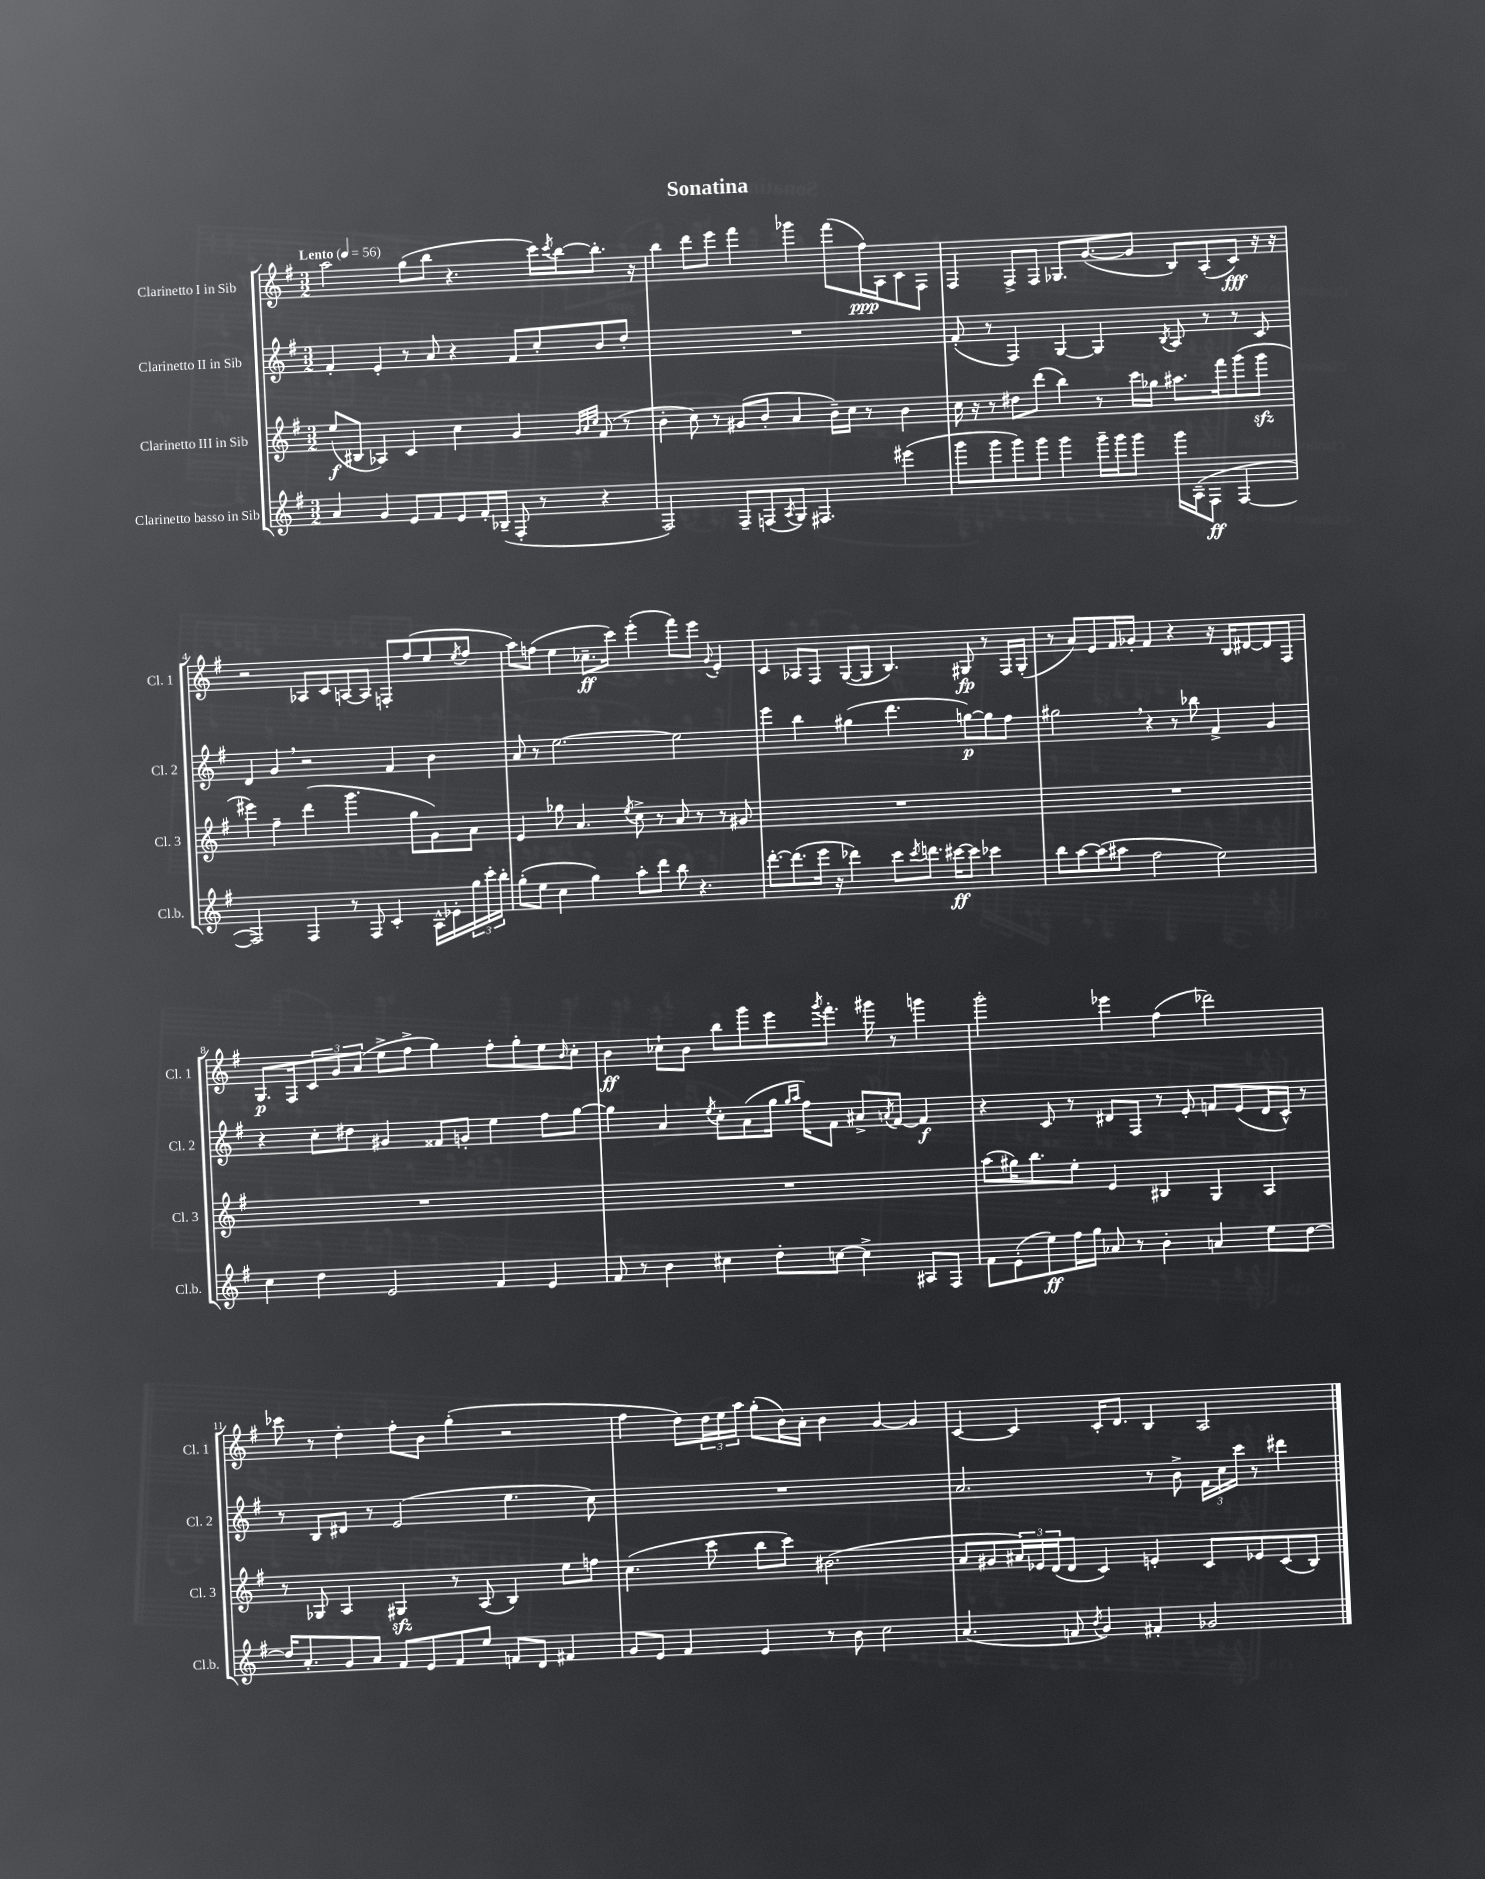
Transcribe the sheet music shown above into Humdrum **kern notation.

**kern	**dynam	**kern	**dynam	**kern	**dynam	**kern	**dynam
*part4	*part4	*part3	*part3	*part2	*part2	*part1	*part1
*staff4	*staff4	*staff3	*staff3	*staff2	*staff2	*staff1	*staff1
*I"Clarinetto basso in Sib	*	*I"Clarinetto III in Sib	*	*I"Clarinetto II in Sib	*	*I"Clarinetto I in Sib	*
*I'Cl.b.	*	*I'Cl. 3	*	*I'Cl. 2	*	*I'Cl. 1	*
*clefG2	*	*clefG2	*	*clefG2	*	*clefG2	*
*k[f#]	*	*k[f#]	*	*k[f#]	*	*k[f#]	*
*M3/2	*	*M3/2	*	*M3/2	*	*M3/2	*
*MM56	*	*MM56	*	*MM56	*	*MM56	*
=1	=1	=1	=1	=1	=1	=1	=1
!	!	!	!	!	!	!LO:TX:a:B:t=Lento	!
4a/	.	(8ee/L	f	4f#'/	.	2aa\	.
.	.	8B#X/J	.	.	.	.	.
4g/	.	4A-X/)	.	4e'/	.	.	.
8e/L	.	4c/	.	8r	.	(8gg\L	.
8f#/	.	.	.	8a/	.	8bb\J	.
8e/	.	4cc\	.	4r	.	4.r	.
16f#'/L	.	.	.	.	.	.	.
(16B-X~/JJ	.	.	.	.	.	.	.
8F#'/	.	4g/	.	8f#/L	.	.	.
8r	.	.	.	8cc'/	.	16ccc\LL)	.
.	.	.	.	.	.	8qccc/	.
.	.	.	.	.	.	[16bb\J	.
.	.	32qqg/LLL	.	.	.	.	.
.	.	32qqa/	.	.	.	.	.
.	.	32qqcc/JJJ	.	.	.	.	.
4r	.	(8f#/	.	8b/	.	8.bb'\J]	.
.	.	8r	.	8dd'/J	.	.	.
.	.	.	.	.	.	16r	.
=2	=2	=2	=2	=2	=2	=2	=2
2F#/)	.	4b'\	.	1.r	.	4bb\	.
.	.	8cc\)	.	.	.	8ddd\L	.
.	.	8r	.	.	.	8eee\J	.
8F#~/L	.	(8g#X/L	.	.	.	4fff#\	.
(8Fn/	.	8b'/J	.	.	.	.	.
8qA/	.	.	.	.	.	.	.
8G/J)	.	4a/	.	.	.	4ggg-X\	.
4.F#X/	.	.	.	.	.	.	.
.	.	16b~\LL)	.	.	.	(8fff#\L	.
.	.	16cc\JJ	.	.	.	.	.
.	.	8r	.	.	.	16ff#\L)	ppp
.	.	.	.	.	.	16A\J	.
(4eee#X\	.	4b\	.	.	.	8c\	.
.	.	.	.	.	.	8F#\J	.
=3	=3	=3	=3	=3	=3	=3	=3
8ggg\L	.	16cc\	.	(8f#'/	.	4F#/	.
.	.	16r	.	.	.	.	.
8ggg\	.	8r	.	8r	.	.	.
8ggg\)	.	8dd#X\L	.	4F#/)	.	8F#^/L	.
8ggg\J	.	(8ddd\J	.	.	.	8F#/J	.
4ggg\	.	4bb\)	.	[4G/	.	8.G-X/L	.
.	.	.	.	.	.	([8.g/	.
16ggg~\LL	.	8r	.	4G/]	.	.	.
16ggg\J	.	.	.	.	.	.	.
8ggg\J	.	16ccc\LL	.	.	.	8g/J]	.
.	.	16gg-X\JJ	.	.	.	.	.
.	.	.	.	8qB/	.	.	.
16ggg\LL	.	8.aa#X\L	.	8A/	.	8B/L)	.
(16A~\J	.	.	.	.	.	.	.
8F#\J	ff	.	.	8r	.	(8A'/	.
.	.	16fff#\k	.	.	.	.	.
[4F#/	.	(8ggg\	.	8r	.	8c/J)	fff
.	.	8gggzz\J	.	8c/	.	16r	.
.	.	.	.	.	.	16r	.
!!LO:LB:g=z
=4	=4	=4	=4	=4	=4	=4	=4
2F#/])	.	4eee#X\)	.	4d/	.	2r	.
.	.	4ff#~\	.	4g,/	.	.	.
4F#/	.	(4ddd\	.	2r	.	8A-X/L	.
.	.	.	.	.	.	8c/	.
8r	.	4.ggg\	.	.	.	[8An/	.
8F#/	.	.	.	.	.	8A/J]	.
4c'/	.	.	.	4f#/	.	8Fn'/L	.
.	.	8gg\L	.	.	.	(8ff#/	.
16A^^\LL	.	8g\)	.	4b\	.	8ee/	.
16e-X'\	.	.	.	.	.	.	.
.	.	.	.	.	.	8qee/	.
24gg\	.	8a\J	.	.	.	8ff#/J	.
24ccc'\	.	.	.	.	.	.	.
24bb'\JJ	.	.	.	.	.	.	.
=5	=5	=5	=5	=5	=5	=5	=5
(8gg'\L	.	4e/	.	8a/	.	8aa\L)	.
8ee\J	.	.	.	8r	.	(8ffn\J	.
4cc\	.	8gg-X\	.	[2.ee\	.	4ee\	.
.	.	4.a/	.	.	.	.	.
4gg\)	.	.	.	.	.	8.cc-X~\L	ff
.	.	.	.	.	.	16ccc\Jk)	.
.	.	8qee/	.	.	.	.	.
8aa'\L	.	8cc^\	.	.	.	(4eee'\	.
8ddd\J	.	8r	.	.	.	.	.
8bb\	.	8a/	.	2ee\]	.	8fff#\L)	.
4.r	.	8r	.	.	.	8eee\J	.
.	.	.	.	.	.	8qqg/	.
.	.	8r	.	.	.	4e'/	.
.	.	8g#X/	.	.	.	.	.
=6	=6	=6	=6	=6	=6	=6	=6
[8.ddd'\L	.	1.r	.	4eee\	.	4c/	.
(8.ddd\]	.	.	.	.	.	.	.
.	.	.	.	4bb\	.	8A-X/L	.
16eee\Jk	.	.	.	.	.	8F#/J	.
16r	.	.	.	.	.	.	.
4ddd-X\)	.	.	.	(4gg#X\	.	([8G/L	.
.	.	.	.	.	.	8G/J]	.
8ccc\L	.	.	.	4.ddd\	.	4.B/)	.
8qccc/	.	.	.	.	.	.	.
8.dddn\J	.	.	.	.	.	.	.
[16ccc#X\KL	ff	.	.	.	.	.	.
8ccc#\J]	.	.	.	[8ggn\L)	p	8G#X/	fp
4ccc-X\	.	.	.	8gg\]	.	8r	.
.	.	.	.	8ff#\J	.	16F#/LL	.
.	.	.	.	.	.	(16G#'/JJ	.
=7	=7	=7	=7	=7	=7	=7	=7
8bb\L	.	1.r	.	2gg#X,\	.	8r	.
[8aa\	.	.	.	.	.	8a/L)	.
(8aa\]	.	.	.	.	.	8e/	.
8aa#X\J	.	.	.	.	.	16f#/L	.
.	.	.	.	.	.	16g-X'/JJ	.
2ff#\	.	.	.	4r	.	4f#/	.
.	.	.	.	8r	.	4r	.
.	.	.	.	8bb-X\	.	.	.
2ee\)	.	.	.	4f#^/	.	16r	.
.	.	.	.	.	.	16B/KL	.
.	.	.	.	.	.	[8d#X/	.
.	.	.	.	4g/	.	8d#/]	.
.	.	.	.	.	.	8F#/J	.
!!LO:LB:g=z
=8	=8	=8	=8	=8	=8	=8	=8
4cc\	.	1.r	.	4r	.	8.G/L	p
.	.	.	.	.	.	16F#/k	.
4dd\	.	.	.	8cc'\L	.	12c/	.
.	.	.	.	.	.	12g/	.
.	.	.	.	8dd#X\J	.	.	.
.	.	.	.	.	.	(12a/J	.
2e/	.	.	.	4g#X/	.	8ee^\L	.
.	.	.	.	.	.	8ff#^\J	.
.	.	.	.	8f##X/L	.	4gg\)	.
.	.	.	.	8gn'/J	.	.	.
4f#/	.	.	.	4ee\	.	8ff#'\L	.
.	.	.	.	.	.	8gg'\	.
4e/	.	.	.	8ff#\L	.	8ee\	.
.	.	.	.	.	.	16qqb/	.
.	.	.	.	[8gg\J	.	8cc'\J	.
=9	=9	=9	=9	=9	=9	=9	=9
8f#/	.	1.r	.	4gg\]	.	4b\	ff
8r	.	.	.	.	.	.	.
4b\	.	.	.	4a/	.	8cc-X`\L	.
.	.	.	.	.	.	8b\J	.
.	.	.	.	8qee/	.	.	.
4cc#X\	.	.	.	8cc'\L	.	8bb\L	.
.	.	.	.	(8a\	.	8ggg\	.
8dd'\L	.	.	.	16gg\Jk	.	8eee\	.
.	.	.	.	16qqgg/LL	.	.	.
.	.	.	.	16qqaa/JJ	.	.	.
.	.	.	.	16ff#\KL)	.	.	.
.	.	.	.	.	.	8qggg/	.
[8ccn\J	.	.	.	8f#\J	.	8.fff#'\J	.
4cc^\]	.	.	.	8a#X^/L	.	.	.
.	.	.	.	.	.	16ggg#X\	.
.	.	.	.	8qan/	.	.	.
.	.	.	.	[8f#/J	.	8r	.
8A#X/L	.	.	.	4f#/]	f	4gggn\	.
8F#/J	.	.	.	.	.	.	.
=10	=10	=10	=10	=10	=10	=10	=10
8f#\L	.	(8aa\L	.	4r	.	2ggg'\	.
(8e'\	.	16gg#X\K)	.	.	.	.	.
.	.	8.bb\	.	.	.	.	.
8ee\)	ff	.	.	8c/	.	.	.
16ff#\L	.	8ee'\J	.	8r	.	.	.
16gg\JJ	.	.	.	.	.	.	.
8a-X/	.	4e/	.	8d#X/L	.	4eee-X\	.
8r	.	.	.	8F#/J	.	.	.
4b'\	.	4B#X/	.	8r	.	(4ff#\	.
.	.	.	.	8e'/	.	.	.
4an/	.	4G/	.	8fn/L	.	2ddd-X\)	.
.	.	.	.	(8e/	.	.	.
8ee\L	.	4A/	.	16d#/L	.	.	.
.	.	.	.	16c^^/JJ)	.	.	.
[8dd\J	.	.	.	8r	.	.	.
!!LO:LB:g=z
=11	=11	=11	=11	=11	=11	=11	=11
16dd/KL]	.	8r	.	8r	.	8ccc-X\	.
8.a'/	.	.	.	.	.	.	.
.	.	8G-X/	.	8B/L	.	8r	.
8g/	.	4A/	.	8d#X/J	.	4dd'\	.
8a/J	.	.	.	8r	.	.	.
8f#/L	.	4G#Xzz/	.	(2e/	.	8ff#'\L	.
8e/	.	.	.	.	.	8b\J	.
8f#/	.	8r	.	.	.	(4gg'\	.
8ee/J	.	(8A/	.	.	.	.	.
8fn/L	.	4B/)	.	4.ee\	.	2r	.
8d/J	.	.	.	.	.	.	.
4f#X/	.	8ee\L	.	.	.	.	.
.	.	8ffn\J	.	8cc\)	.	.	.
=12	=12	=12	=12	=12	=12	=12	=12
8g/L	.	(4.cc\	.	1.r	.	4ff#\	.
8e/J	.	.	.	.	.	.	.
4f#/	.	.	.	.	.	8dd\L)	.
.	.	8ccc\	.	.	.	24dd\L	.
.	.	.	.	.	.	24ee\	.
.	.	.	.	.	.	24aa\JJ	.
4e/	.	8bb\L	.	.	.	(8gg'\L	.
.	.	8ccc\J)	.	.	.	16b\L)	.
.	.	.	.	.	.	16a'\JJ	.
8r	.	(2.b#X\	.	.	.	4b\	.
8b\	.	.	.	.	.	.	.
2cc\	.	.	.	.	.	[4g/	.
.	.	.	.	.	.	4g/]	.
=13	=13	=13	=13	=13	=13	=13	=13
(4.a/	.	8a/L	.	2.a/	.	[4c/	.
.	.	8g#X/	.	.	.	.	.
.	.	24a#X/L)	.	.	.	4c/]	.
.	.	24e-X/	.	.	.	.	.
.	.	(24d/J	.	.	.	.	.
8fn/	.	8d/J	.	.	.	.	.
8qb/	.	.	.	.	.	.	.
4g/)	.	4c/)	.	.	.	16c'/KL	.
.	.	.	.	.	.	8.d/J	.
4f#X'/	.	4en'/	.	8r	.	4B/	.
.	.	.	.	8b^\	.	.	.
2g-X/	.	8c/L	.	24f#\LL	.	2A/	.
.	.	.	.	24cc\	.	.	.
.	.	.	.	24ccc\JJ	.	.	.
.	.	8e-X/	.	8r	.	.	.
.	.	(8c/	.	4ddd#X\	.	.	.
.	.	8B/J)	.	.	.	.	.
==	==	==	==	==	==	==	==
*-	*-	*-	*-	*-	*-	*-	*-
